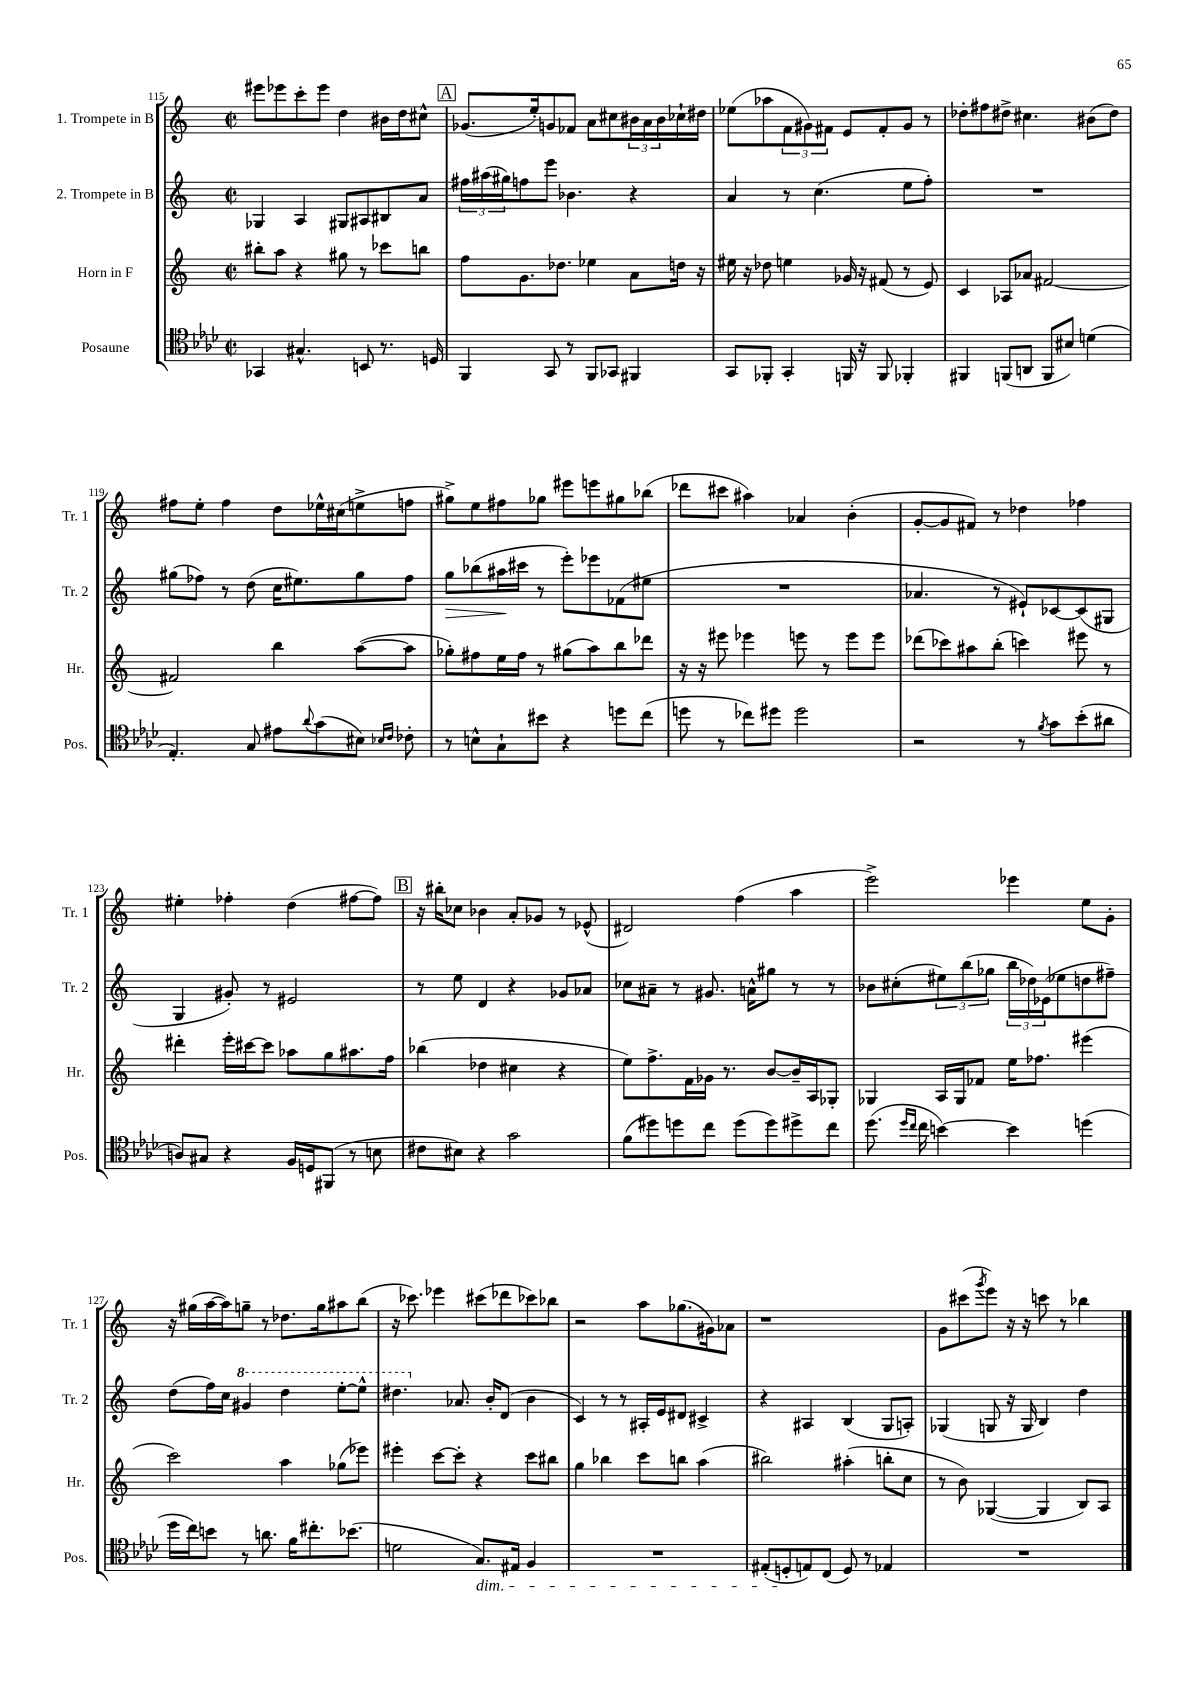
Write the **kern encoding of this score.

**kern	**kern	**kern	**kern
*staff4	*staff3	*staff2	*staff1
*clefC4	*clefG2	*clefG2	*clefG2
*k[b-e-a-d-]	*k[]	*k[]	*k[]
*M2/2	*M2/2	*M2/2	*M2/2
*met(c|)	*met(c|)	*met(c|)	*met(c|)
4GG-	8bb#'	4G-	8eee#
.	8aa	.	8eee-
4.G#^^	4r	4A	8ccc'
.	.	.	8eee-
.	8gg#	8G#	4dd
8BB	8r	8A#	.
8.r	8ccc-	8B#	16b#
.	.	.	16dd
.	8bb	8a	8cc#^^
16D	.	.	.
=	=	=	=
4FF	8ff	24ff#	(8.g-
.	.	(24aa#	.
.	.	24gg#)	.
.	8.g	8ff	.
.	.	.	16ee')
8GG	.	8eee	8g
.	8.dd-	.	.
8r	.	4.b-	8f-
8FF	4ee-	.	8a
8GG-	.	.	8cc#
4FF#	8a	4r	24b#
.	.	.	24a
.	.	.	24b#
.	16dd	.	16cc-`
.	16r	.	16dd#
=	=	=	=
8GG	16ee#	4a	(8ee-
.	16r	.	.
8FF-'	8dd-	.	8aa-
4GG'	4ee	8r	12f
.	.	.	12g#)
.	.	(4.cc	.
.	.	.	12f#
16FF	16g-	.	8e
16r	16r	.	.
8FF	(8f#	.	8f#'
4FF-'	8r	8ee	8g#
.	8e)	8ff')	8r
=	=	=	=
4FF#	4c	1r	8dd-'
.	.	.	8ff#
(8FF	8A-	.	8dd#^
8AA	8a-	.	4.cc#
8FF	[2f#	.	.
8B#)	.	.	.
(4d	.	.	(8b#
.	.	.	8dd#)
=	=	=	=
4.E-')	2f#]	(8gg#	8ff#
.	.	8ff-)	8ee'
.	.	8r	4ff#
8G	.	(8dd	.
8e#	4bb	16cc	8dd
.	.	8.ee#)	.
8qqa-	.	.	.
(8g	.	.	16ee-^^
.	.	.	(16cc#
8B#)	([8aa	8gg#	8ee^
16qqB-	.	.	.
16qqc	.	.	.
8c-'	8aa]	8ff-	8ff
=	=	=	=
8r	8gg-')	8gg	8gg#^)
8B^^	8ff#	(8bb-	8ee
8G`	16ee	16aa#	8ff#
.	16ff#	16ccc#	.
8b#	8r	8r	8gg-
4r	(8gg#	8eee')	8eee#
.	8aa)	8eee-	8eee
8dd	8bb	(8f-	8gg#
(8cc	8ddd-	8ee#	(8bb-
=	=	=	=
8dd	16r	1r	8ddd-
.	16r	.	.
8r	8eee#	.	8ccc#
8cc-)	4eee-	.	4aa#)
8dd#	.	.	.
2dd#	8eee	.	4a-
.	8r	.	.
.	8eee	.	(4b'
.	8eee	.	.
=	=	=	=
2r	(8ddd-	4.a-	[8g'
.	8ccc-)	.	8g]
.	8aa#	.	8f#)
.	(8bb'	8r	8r
8r	4ccc)	8e#`)	4dd-
8qf	.	.	.
8g	.	[8c-	.
(8b-'	8eee#	(8c-]	4ff-
8a#	8r	8G#	.
=	=	=	=
8A)	4ddd#'	4G	4ee#'
8G#	.	.	.
4r	16eee'	8g#')	4ff-'
.	[16ccc#	.	.
.	8ccc#]	8r	.
16F	8aa-	2e#	(4dd
16D	.	.	.
(8FF#	8gg	.	.
8r	8.aa#	.	[8ff#
8B	.	.	8ff#])
.	16ff	.	.
=	=	=	=
8c#	(4bb-	8r	16r
.	.	.	16bb#'
8B#)	.	8ee	8cc-
4r	4dd-	4d	4b-
2g	4cc#	4r	8a'
.	.	.	8g-
.	4r	8g-	8r
.	.	8a-	(8e-^^
=	=	=	=
(8f	8ee)	8cc-	2d#)
8dd#)	8.ff^	8a#~	.
8dd	.	8r	.
.	16f	.	.
8cc	16g-	8.g#	.
.	8.r	.	.
(8dd	.	.	(4ff
.	.	16a^^	.
8dd)	[8b	8gg#	.
8dd#^	16b~]	8r	4aa
.	16A	.	.
8cc	8G-'	8r	.
=	=	=	=
(8.dd-	4G-	8b-	2eee^)
.	.	(8cc#'	.
16qqdd-	.	.	.
16qqcc	.	.	.
16cc	.	.	.
[4b)	16A	12ee#)	.
.	16G-	.	.
.	.	(12bb	.
.	8f-	.	.
.	.	12gg-	.
4b]	16ee	24bb	4eee-
.	.	24dd-)	.
.	8.ff-	.	.
.	.	(24e-	.
.	.	8ee-	.
(4dd	(4eee#	8dd	8ee
.	.	8ff#~)	8g'
=	=	=	=
16dd-	2ccc)	(8dd	16r
16cc)	.	.	(16gg#
8b	.	16ff)	[16aa
.	.	16cc	16aa])
8r	.	4gg#	8gg~
8.a	.	.	8r
.	4aa	4ddd	8.dd-
16f	.	.	.
8.cc#'	.	.	.
.	.	.	16gg
.	(8gg-	[8eee'	8aa#
(8.b-	.	.	.
.	8eee-)	8eee^^]	(8bb
=	=	=	=
2d	4eee#'	4.ddd#	16r
.	.	.	8.ccc-)
.	[8ccc	.	4eee-
.	8ccc']	8.a-	.
8.G)	4r	.	(8ccc#
.	.	16b'	.
.	.	(8d	8ddd-
16E#	.	.	.
4F	8ccc	4b	8ccc-)
.	8bb#	.	8bb-
=	=	=	=
1r	4gg	4c)	2r
.	4bb-	8r	.
.	.	8r	.
.	8ccc	16A#'	8aa
.	.	16e	.
.	8bb	8d#	(8.gg-
.	(4aa	4c#^	.
.	.	.	16g#)
.	.	.	8a-
=	=	=	=
(8E#'	2bb#)	4r	1r
8D'	.	.	.
8E)	.	4A#	.
(8C	.	.	.
8D)	(4aa#'	(4B	.
8r	.	.	.
4E-	8bb'	8G	.
.	8cc	8A')	.
=	=	=	=
1r	8r	(4G-	8g
.	8b)	.	(8ccc#
.	.	.	8qggg
.	([4G-	8G	8eee)
.	.	16r	16r
.	.	16G	16r
.	4G-]	4B)	8ccc
.	.	.	8r
.	8B)	4dd	4bb-
.	8A	.	.
==	==	==	==
*-	*-	*-	*-
